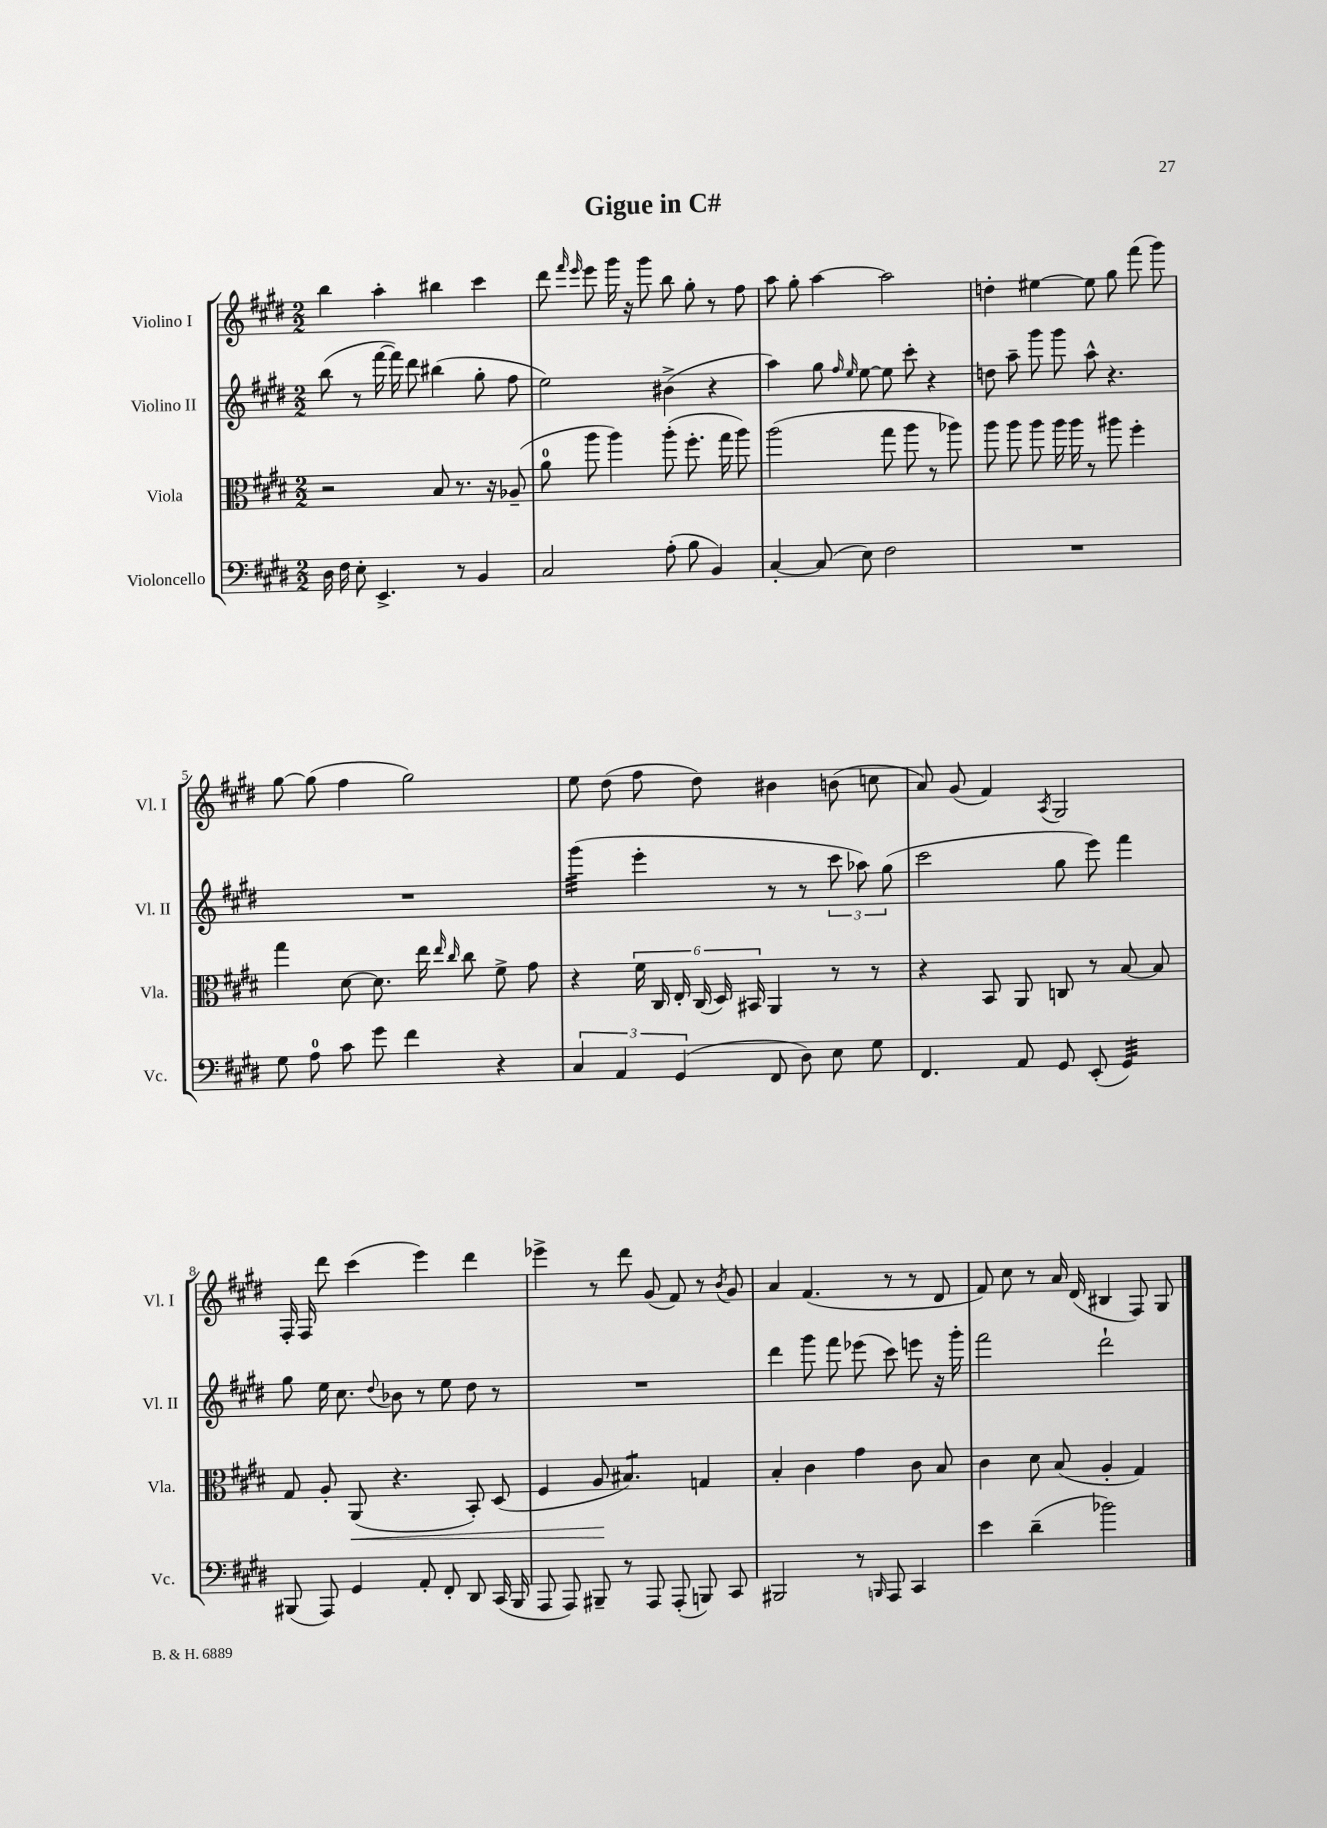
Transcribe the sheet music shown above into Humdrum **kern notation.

**kern	**kern	**kern	**kern
*staff4	*staff3	*staff2	*staff1
*clefF4	*clefC3	*clefG2	*clefG2
*k[f#c#g#d#]	*k[f#c#g#d#]	*k[f#c#g#d#]	*k[f#c#g#d#]
*M2/2	*M2/2	*M2/2	*M2/2
16D#	2r	(8bb	4bb
16F#	.	.	.
8E'	.	8r	.
4.EE^	.	[16fff#	4aa'
.	.	16fff#])	.
.	.	8ddd#	.
.	8B	(4bb#	4bb#
8r	8.r	.	.
4BB	.	8gg#'	4ccc#
.	16r	.	.
.	(8A-~	8ff#	.
=	=	=	=
2C#	8a	2ee)	8ddd#
.	.	.	16qqfff#
.	.	.	16qqeee
.	8aa	.	8eee
.	4aa)	.	16ggg#
.	.	.	16r
.	.	.	8ggg#
(8A'	(8aa'	(4b#^	8bb
8B	8.ff#'	.	8gg#'
4BB)	.	4r	8r
.	16gg#	.	.
.	8aa)	.	8ff#
=	=	=	=
[4C#'	(2aa	4aa)	8aa
.	.	.	8gg#'
(8C#]	.	8gg#	[4aa
.	.	16qqff#	.
.	.	16qqee	.
8E)	.	[8ee	.
2F#	8gg#	8ee]	2aa]
.	8aa	8ccc#'	.
.	8r	4r	.
.	8aa-)	.	.
=	=	=	=
1r	8aa	8dd	4dd'
.	8aa	8aa~	.
.	8aa	8ggg#	[4ee#
.	16aa	8ggg#	.
.	16aa	.	.
.	8r	8aa^^	8ee#]
.	8aa#	4.r	8gg#
.	4ff#'	.	(8fff#
.	.	.	8ggg#)
=	=	=	=
8G#	4gg#	1r	[8gg#
8A	.	.	(8gg#]
8c#	[8d#	.	4ff#
8g#	8.d#]	.	.
4f#	.	.	2gg#)
.	16ee	.	.
.	16qqee	.	.
.	16qqcc#	.	.
.	8cc#	.	.
4r	8f#^	.	.
.	8g#	.	.
=	=	=	=
6C#	4r	(4ggg#	8ee
.	.	.	(8dd#
6AA	.	.	.
.	24f#	4eee'	8ff#
.	24C#	.	.
(6GG#	24E'	.	.
.	(24C#	.	8dd#)
.	24D#)	.	.
.	24BB#	.	.
8FF#	4AA	8r	4b#
8D#)	.	8r	.
8E	8r	12ccc#	(8b
.	.	12aa-)	.
8G#	8r	.	8cc
.	.	(12gg#	.
=	=	=	=
4.FF#	4r	2ccc#	8a)
.	.	.	(8g#
.	8BB	.	4f#)
8AA	8AA	.	.
.	.	.	8qA
8GG#	8C	8gg#	2G#
(8EE'	8r	8eee)	.
4GG#)	[8B	4fff#	.
.	8B]	.	.
=	=	=	=
(8BBB#	8G#	8gg#	16F#'
.	.	.	16F#
8AAA)	8A'	16ee	8ddd#
.	.	8.cc#	.
4GG#	(8AA	.	(4ccc#
.	.	8qqdd#	.
.	4.r	8b-	.
8AA'	.	8r	4eee)
8FF#'	.	8ee	.
8DD#	8BB')	8dd#	4ddd#
(16CC#	(8D#	8r	.
16BBB#	.	.	.
=	=	=	=
8AAA	4F#	1r	4eee-^
8AAA)	.	.	.
8BBB#~	8A	.	8r
8r	4.B#)	.	8ddd#
8AAA	.	.	(8g#
(8AAA'	.	.	8f#)
8BBB)	4G	.	8r
.	.	.	8qb
8CC#	.	.	8g#
=	=	=	=
2BBB#	4B'	4ddd#	4a
.	4c#	8ggg#	(4.f#
.	.	8fff#	.
8r	4g#	(8eee-	.
16qqBBB	.	.	.
8AAA	.	8ccc#)	8r
4CC#	8c#	8eee	8r
.	8B	16r	8d#
.	.	16ggg#'	.
=	=	=	=
4e	4c#	2fff#	8f#)
.	.	.	8cc#
(4d#~	8d#	.	8r
.	(8B	.	16a
.	.	.	(16d#
2b-)	4A'	2ddd#`	4B#
.	4G#)	.	8F#)
.	.	.	8G#
==	==	==	==
*-	*-	*-	*-
